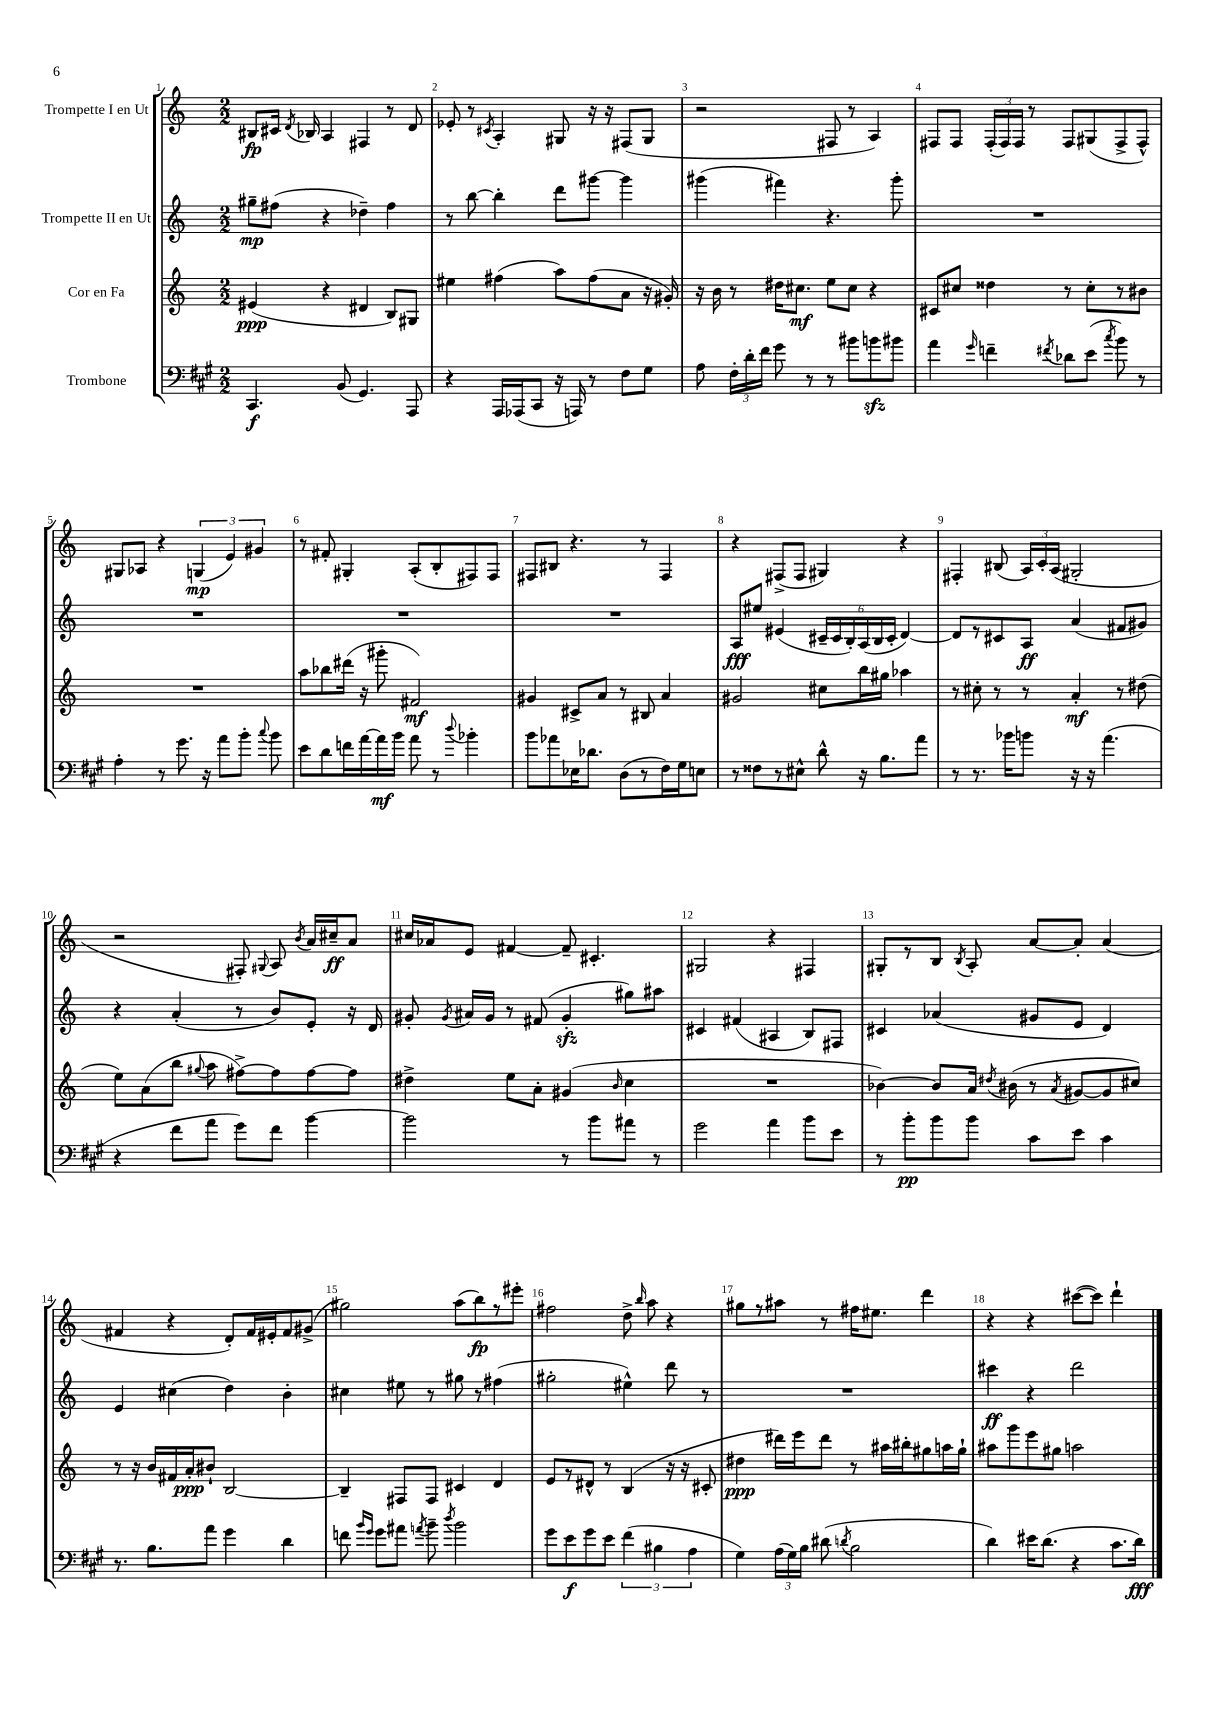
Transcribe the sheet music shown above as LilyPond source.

<<
\new StaffGroup <<
\new Staff = "s0" \with { instrumentName = "Trompette I en Ut" } {
    \clef treble \key c \major \numericTimeSignature \time 2/2
    \autoBeamOff bis8[\fp cis'16] \acciaccatura { d'8 } bes16 a4 fis4 r8 d'8 |
    ees'8-. r8 \acciaccatura { cis'8 } a4-. gis8 r16 r16 fis8[( gis8] |
    r2 fis8 r8 a4) |
    fis8[ fis8] \tuplet 3/2 { fis16[-.( fis16) fis16] } r8 fis8[ gis8( fis8-> fis8]-^) |
    gis8[ aes8] r4 \tuplet 3/2 { g4\mp( e'4) gis'4 } |
    r8 fis'8-. gis4-. a8[-.( b8-. fis8) fis8] |
    fis8[ bis8] r4. r8 fis4 |
    r4 fis8[->( fis8] gis4) r4 |
    fis4-. bis8( \tuplet 3/2 { a16[) c'16-. a16]( } gis2-. |
    r2 fis8-.) \appoggiatura { gis8 } a8 \acciaccatura { b'8 } a'16[ cis''16--\ff a'8] |
    cis''16[ aes'16 e'8] fis'4~ fis'8-- cis'4.-. |
    gis2 r4 fis4 |
    gis8[-. r8 b8] \acciaccatura { b8 } a8-. a'8[~ a'8]-. a'4( |
    fis'4 r4 d'8[-.) fis'16 eis'16-. fis'8 gis'8]->( |
    gis''2) a''8[( b''8\fp) r8 eis'''8]-. |
    fis''2 d''8-> \grace { b''16 } a''8 r4 |
    gis''8[ r8 ais''8] r8 fis''16[ eis''8.] d'''4 |
    r4 r4 cis'''8[~( cis'''8]) d'''4-! \bar "|." |
}
\new Staff = "s1" \with { instrumentName = "Trompette II en Ut" } {
    \clef treble \key c \major \numericTimeSignature \time 2/2
    \autoBeamOff gis''8[--\mp fis''8]( r4 des''4--) fis''4 |
    r8 b''8~ b''4-. d'''8[ gis'''8]~ gis'''4 |
    gis'''4( fis'''4) r4. gis'''8-. |
    R1 |
    R1 |
    R1 |
    R1 |
    a8[\fff eis''8] eis'4( \tuplet 6/4 { cis'16[-- cis'16 b16-.) a16( b16 cis'16]-. } d'4~) |
    d'8[ r8 cis'8 a8]\ff a'4( fis'8[ gis'8]) |
    r4 a'4-.( r8 b'8[) e'8]-. r16 d'16 |
    gis'8-. \acciaccatura { gis'8 } ais'16[ gis'16] r8 fis'8( gis'4-.\sfz gis''8[) ais''8] |
    cis'4 fis'4( ais4 b8[) fis8] |
    cis'4 aes'4( gis'8[ e'8] d'4) |
    e'4 cis''4( d''4) b'4-. |
    cis''4 eis''8 r8 gis''8 r8 fis''4( |
    gis''2-. eis''4-^) d'''8 r8 |
    R1 |
    cis'''4\ff r4 d'''2 \bar "|." |
}
\new Staff = "s2" \with { instrumentName = "Cor en Fa" } {
    \clef treble \key c \major \numericTimeSignature \time 2/2
    \autoBeamOff eis'4\ppp( r4 dis'4 b8[) gis8] |
    eis''4 fis''4( a''8[) fis''8( a'8] r16 gis'16-.) |
    r16 b'16 r8 dis''16[ cis''8.]\mf e''8[ cis''8] r4 |
    cis'8[ cis''8] disis''4 r8 cis''8[-. r8 bis'8] |
    R1 |
    a''8[ bes''8 dis'''16]( r16 gis'''8-. fis'2\mf) |
    gis'4 cis'8[-> a'8] r8 bis8 a'4 |
    gis'2 cis''8[ b''16 gis''16] aes''4 |
    r8 cis''8-. r8 r8 a'4-.\mf r8 dis''8( |
    e''8[) a'8( b''8] \appoggiatura { gis''8 } a''8 fis''8[~->) fis''8 fis''8~ fis''8] |
    dis''4-> e''8[ a'8]-. gis'4( \grace { b'16 } c''4 |
    R1 |
    bes'4~) bes'8[ a'16] \acciaccatura { dis''8 } bis'16( r8 \acciaccatura { a'8 } gis'8[~ gis'8 cis''8]) |
    r8 r16 b'16[ fis'16 a'16-.\ppp bis'8]-! b2~ |
    b4-- fis8[ fis8] cis'4 d'4 |
    e'8[ r8 dis'8]-^ r8 b4( r16 r16 cis'8-. |
    dis''4\ppp dis'''16[) e'''16 dis'''8] r8 ais''16[ bis''16-. gis''8 a''16 gis''16]-! |
    ais''8[ g'''8 e'''8 gis''8] a''2 \bar "|." |
}
\new Staff = "s3" \with { instrumentName = "Trombone" } {
    \clef bass \key a \major \numericTimeSignature \time 2/2
    \autoBeamOff cis,4.\f b,8( gis,4.) a,,8 |
    r4 a,,16[ aes,,16( cis,8] r16 a,,16) r8 fis8[ gis8] |
    a8 \tuplet 3/2 { fis16[-. d'16-. fis'16] } gis'8 r8 r8 bis'8[ b'8\sfz bis'8] |
    a'4 \grace { gis'16 } f'4-- \acciaccatura { fis'8 } des'8[ e'8]( \acciaccatura { cis''8 } b'8) r8 |
    a4-. r8 gis'8. r16 a'8[ b'8]-. \appoggiatura { cis''8 } b'8 |
    e'8[ d'8 f'16 a'16~ a'16\mf b'16] a'8 r8 \appoggiatura { d''8 } bes'4-. |
    b'8[ aes'8 ees16 des'8.] d8[( r8 fis16) gis16 e8] |
    r8 fisis8[ r8 eis8]-^ d'8-^ r16 b8.[ a'8] |
    r8 r8. bes'16[ b'8] r16 r16 a'4.( |
    r4 fis'8[ a'8] gis'8[) fis'8] b'4~ |
    b'2 r8 b'8[ ais'8] r8 |
    gis'2 a'4 b'8[ e'8] |
    r8 b'8[-.\pp b'8 b'8] cis'8[ e'8] cis'4 |
    r8. b8.[ a'8] gis'4 d'4 |
    f'8 \grace { b'16[ gis'16] } gis'8[ ais'8] \acciaccatura { a'8 } b'8-- \acciaccatura { d''8 } b'2 |
    gis'8[ e'8\f gis'8 e'8] \tuplet 3/2 { fis'4( bis4 a4 } |
    gis4) \tuplet 3/2 { a16[( gis16) b16] } dis'8( \acciaccatura { d'8 } b2 |
    d'4) eis'16[ d'8.]( r4 cis'8.[ d'16]\fff) \bar "|." |
}
>>
>>
\layout { \context { \Score \override BarNumber.break-visibility = ##(#f #t #t) barNumberVisibility = #all-bar-numbers-visible } }
